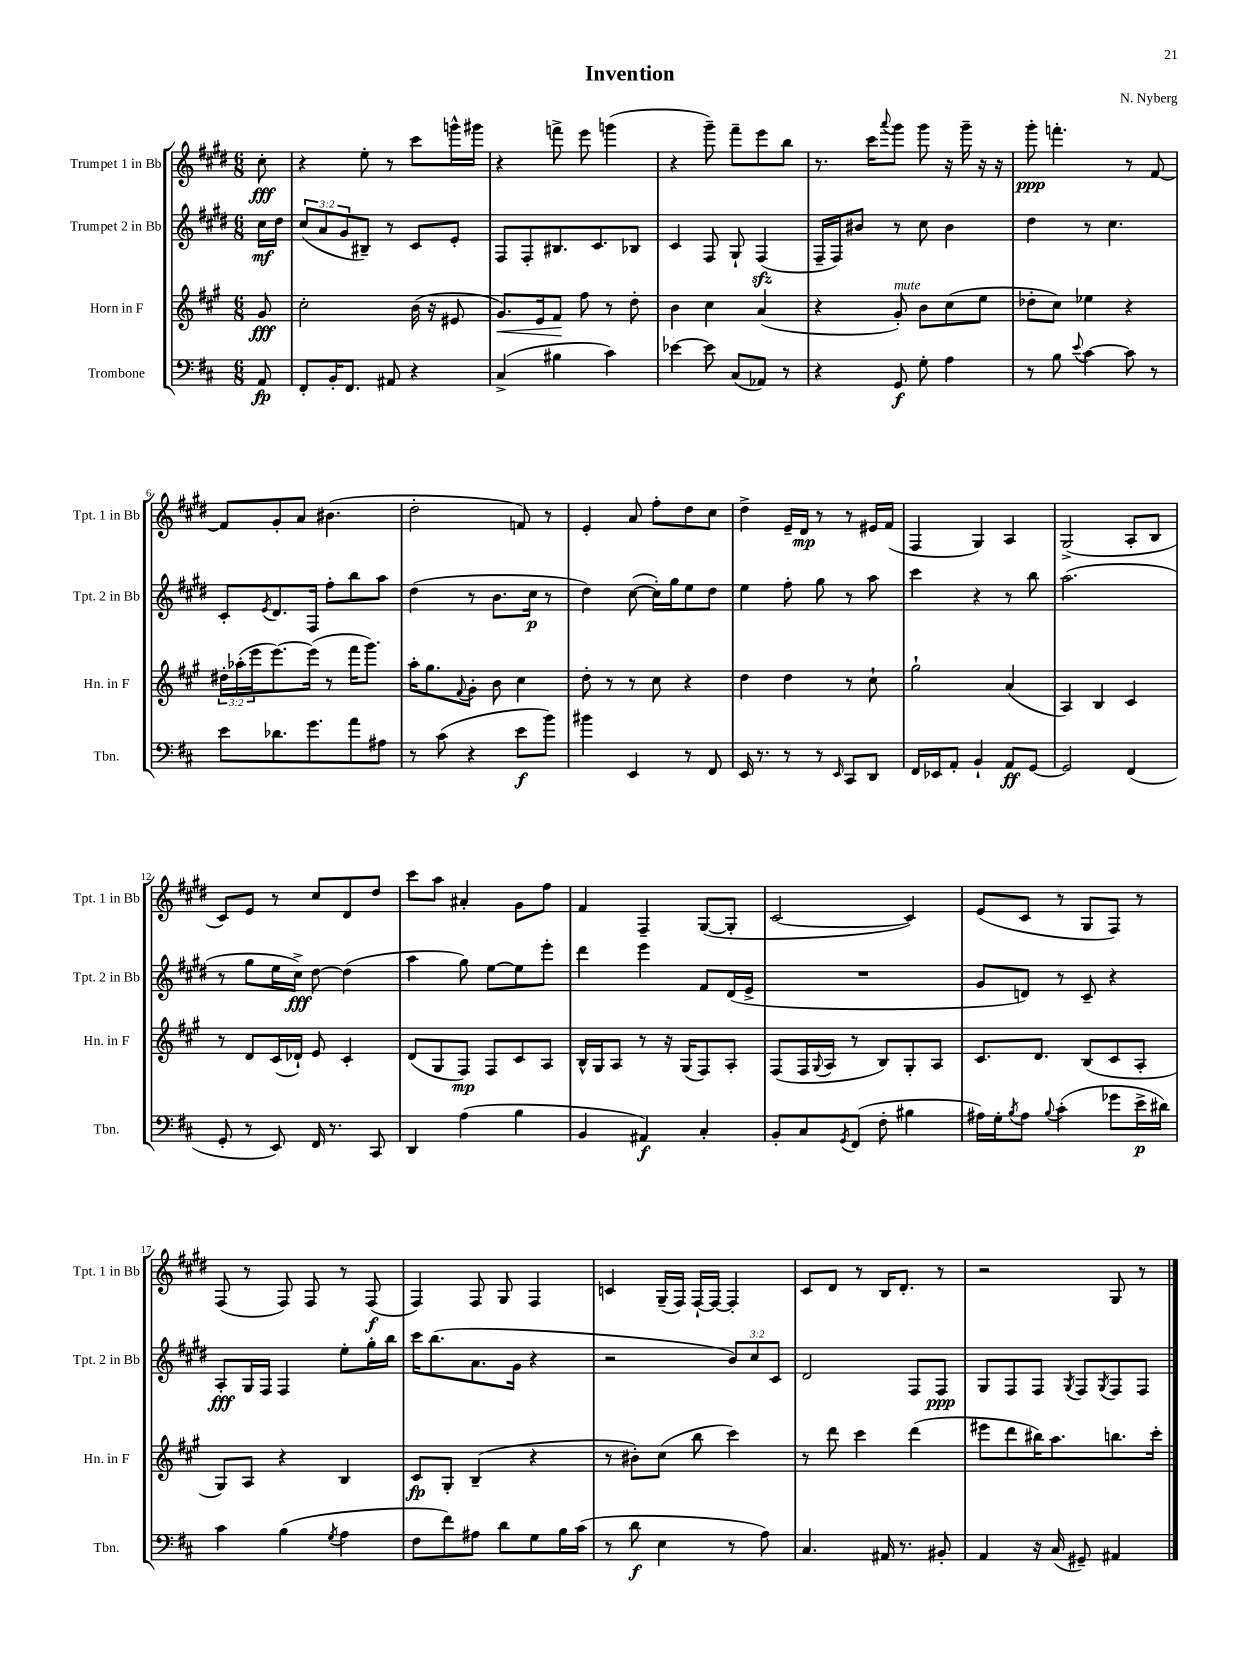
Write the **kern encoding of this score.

**kern	**dynam	**kern	**dynam	**kern	**dynam	**kern	**dynam
*part4	*part4	*part3	*part3	*part2	*part2	*part1	*part1
*staff4	*staff4	*staff3	*staff3	*staff2	*staff2	*staff1	*staff1
*I"Trombone	*	*I"Horn in F	*	*I"Trumpet 2 in Bb	*	*I"Trumpet 1 in Bb	*
*I'Tbn.	*	*I'Hn. in F	*	*I'Tpt. 2 in Bb	*	*I'Tpt. 1 in Bb	*
*clefF4	*	*clefG2	*	*clefG2	*	*clefG2	*
*k[f#c#]	*	*k[f#c#g#]	*	*k[f#c#g#d#]	*	*k[f#c#g#d#]	*
*M6/8	*	*M6/8	*	*M6/8	*	*M6/8	*
=	=	=	=	=	=	=	=
8AA/	fp	8g#/	fff	16cc#\LL	mf	8cc#'\	fff
.	.	.	.	16dd#\JJ	.	.	.
=1	=1	=1	=1	=1	=1	=1	=1
8FF#'/L	.	2cc#'\	.	(12cc#/L	.	4r	.
.	.	.	.	12a/	.	.	.
16BB'/K	.	.	.	.	.	.	.
.	.	.	.	12g#/	.	.	.
8.FF#/J	.	.	.	.	.	.	.
.	.	.	.	8B#X~/J)	.	8ee'\	.
8AA#X/	.	.	.	8r	.	8r	.
4r	.	(16b\	.	8c#/L	.	8ccc#\L	.
.	.	16r	.	.	.	.	.
.	.	8e#X/	.	8e'/J	.	16gggn^^\L	.
.	.	.	.	.	.	16ggg#X\JJ	.
=2	=2	=2	=2	=2	=2	=2	=2
!	!	!	!LO:HP:b	!	!	!	!
(4C#^/	.	8.g#/L)	<	8F#/L	.	4r	.
.	.	.	.	8F#'/	.	.	.
.	.	16e/k	.	.	.	.	.
4B#X\	.	8f#/J	.	8.B#X/	.	8fffn^\	.
.	.	8ff#\	[	.	.	8eee\	.
.	.	.	.	8.c#/	.	.	.
4c#\)	.	8r	.	.	.	(4gggn\	.
.	.	8dd'\	.	8B-X/J	.	.	.
=3	=3	=3	=3	=3	=3	=3	=3
[4e-X\	.	4b\	.	4c#/	.	4r	.
8e-\]	.	4cc#\	.	8F#/	.	8ggg#~\)	.
(8C#/L	.	.	.	8G#`/	.	8fff#~\L	.
8AA-X/J)	.	(4a/	.	(4F#zz/	.	8eee\	.
8r	.	.	.	.	.	8bb\J	.
=4	=4	=4	=4	=4	=4	=4	=4
4r	.	4r	.	16F#~/LL	.	8.r	.
.	.	.	.	16F#/J)	.	.	.
.	.	.	.	8b#X/J	.	.	.
.	.	.	.	.	.	16ccc#\KL	.
.	.	.	.	.	.	8qqaaa/	.
!	!	!LO:TX:a:i:t=mute	!	!	!	!	!
8GG/	f	8g#'/)	.	8r	.	8ggg#\J	.
8G'\	.	8b\L	.	8cc#\	.	8ggg#\	.
4A\	.	(8cc#\	.	4b#\	.	16r	.
.	.	.	.	.	.	16ggg#~\	.
.	.	8ee\J	.	.	.	16r	.
.	.	.	.	.	.	16r	.
=5	=5	=5	=5	=5	=5	=5	=5
8r	.	8dd-X'\L	.	4dd#\	.	8ggg#'\	ppp
8B\	.	8cc#\J)	.	.	.	4.fffn'\	.
8qqe/	.	.	.	.	.	.	.
[4c#\	.	4ee-X\	.	8r	.	.	.
.	.	.	.	4.cc#\	.	.	.
8c#\]	.	4r	.	.	.	8r	.
8r	.	.	.	.	.	[8f#/	.
!!LO:LB:g=z
=6	=6	=6	=6	=6	=6	=6	=6
8e\L	.	24dd#X'\LL	.	8c#'/L	.	8f#/L]	.
.	.	(24aa-X'\	.	.	.	.	.
.	.	24eee\J	.	.	.	.	.
.	.	.	.	8qe/	.	.	.
8.d-X\	.	[8.eee\)	.	8.d#/	.	8g#'/	.
.	.	.	.	.	.	8a/J	.
8.g\	.	(16eee\Jk]	.	16F#/Jk	.	.	.
.	.	8r	.	8ff#'\L	.	(4.b#X\	.
8a\	.	16fff#\KL	.	8bb\	.	.	.
.	.	8.ggg#\J)	.	.	.	.	.
8A#X\J	.	.	.	8aa\J	.	.	.
=7	=7	=7	=7	=7	=7	=7	=7
8r	.	16aa'\KL	.	(4dd#\	.	2dd#'\	.
.	.	8.gg#\	.	.	.	.	.
(8c#\	.	.	.	.	.	.	.
.	.	8qqf#/	.	.	.	.	.
4r	.	8g#'\J	.	8r	.	.	.
.	.	8b\	.	8.b\L	.	.	.
8e\L	f	4cc#\	.	.	.	8fn/)	.
.	.	.	.	16cc#\Jk	p	.	.
8b\J)	.	.	.	8r	.	8r	.
=8	=8	=8	=8	=8	=8	=8	=8
4b#X\	.	8dd'\	.	4dd#\)	.	4e'/	.
.	.	8r	.	.	.	.	.
4EE/	.	8r	.	([8cc#\	.	8a/	.
.	.	8cc#\	.	16cc#'\LL])	.	8ff#'\L	.
.	.	.	.	16gg#\J	.	.	.
8r	.	4r	.	8ee\	.	8dd#\	.
8FF#/	.	.	.	8dd#\J	.	8cc#\J	.
=9	=9	=9	=9	=9	=9	=9	=9
16EE/	.	4dd\	.	4ee\	.	4dd#^\	.
8.r	.	.	.	.	.	.	.
8r	.	4dd\	.	8ff#'\	.	16e~/LL	.
.	.	.	.	.	.	16d#/JJ	mp
8r	.	.	.	8gg#\	.	8r	.
16qqEE/	.	.	.	.	.	.	.
8CC#/L	.	8r	.	8r	.	8r	.
8DD/J	.	8cc#`\	.	8aa\	.	16e#X/LL	.
.	.	.	.	.	.	(16f#/JJ	.
=10	=10	=10	=10	=10	=10	=10	=10
16FF#/LL	.	2gg#`\	.	4ccc#\	.	4F#/	.
16EE-X/J	.	.	.	.	.	.	.
8AA'/J	.	.	.	.	.	.	.
4BB`/	.	.	.	4r	.	4G#/)	.
8AA/L	ff	(4a/	.	8r	.	4A/	.
[8GG/J	.	.	.	8bb\	.	.	.
=11	=11	=11	=11	=11	=11	=11	=11
2GG/]	.	4A/)	.	(2.aa\	.	(2G#^/	.
.	.	4B/	.	.	.	.	.
(4FF#/	.	4c#/	.	.	.	8A'/L	.
.	.	.	.	.	.	8B/J	.
!!LO:LB:g=z
=12	=12	=12	=12	=12	=12	=12	=12
8GG'/	.	8r	.	8r	.	8c#/L)	.
8r	.	8d/L	.	8gg#\L	.	8e/J	.
8EE/)	.	(16c#/L	.	16ee\L	.	8r	.
.	.	16d-X`/JJ)	.	16cc#^\JJ)	fff	.	.
16FF#/	.	8e/	.	[8dd#\	.	8cc#/L	.
8.r	.	.	.	.	.	.	.
.	.	4c#'/	.	(4dd#\]	.	8d#/	.
8CC#/	.	.	.	.	.	8dd#/J	.
=13	=13	=13	=13	=13	=13	=13	=13
4DD/	.	(8d/L	.	4aa\	.	8ccc#\L	.
.	.	8G#/	.	.	.	8aa\J	.
(4A\	.	8F#/J)	mp	8gg#\)	.	4a#X'/	.
.	.	8F#/L	.	[8ee\L	.	.	.
4B\	.	8c#/	.	8ee\]	.	8g#\L	.
.	.	8A/J	.	8eee'\J	.	8ff#\J	.
=14	=14	=14	=14	=14	=14	=14	=14
4BB/	.	16B^^/LL	.	4ddd#\	.	4f#/	.
.	.	16G#/J	.	.	.	.	.
.	.	8A/J	.	.	.	.	.
4AA#X/)	f	8r	.	4eee\	.	4F#~/	.
.	.	16r	.	.	.	.	.
.	.	(16G#/KL	.	.	.	.	.
4C#'/	.	8F#/)	.	8f#/L	.	([8G#/L	.
.	.	8A'/J	.	(16d#/L	.	8G#'/J]	.
.	.	.	.	16e^/JJ	.	.	.
=15	=15	=15	=15	=15	=15	=15	=15
8BB'/L	.	(8F#/L	.	2.r	.	[2c#/	.
8C#/	.	16F#/L	.	.	.	.	.
.	.	8qqG#/	.	.	.	.	.
.	.	16A/JJ	.	.	.	.	.
8qGG/	.	.	.	.	.	.	.
(8FF#/J	.	8r	.	.	.	.	.
8F#'\	.	8B/L)	.	.	.	.	.
4B#X\	.	8G#'/	.	.	.	4c#/])	.
.	.	8A/J	.	.	.	.	.
=16	=16	=16	=16	=16	=16	=16	=16
16A#X\LL)	.	8.c#/L	.	8g#/L	.	(8e/L	.
16G'\J	.	.	.	.	.	.	.
8qB/	.	.	.	.	.	.	.
8A#\J	.	.	.	8dn/J)	.	8c#/J	.
.	.	8.d/J	.	.	.	.	.
8qqB/	.	.	.	.	.	.	.
(4c#'\	.	.	.	8r	.	8r	.
.	.	(8B/L	.	8c#~/	.	8G#/L	.
8g-X\L	.	8c#/	.	4r	.	8F#/J)	.
16e^\L	p	8A'/J	.	.	.	8r	.
16d#X\JJ)	.	.	.	.	.	.	.
!!LO:LB:g=z
=17	=17	=17	=17	=17	=17	=17	=17
4c#\	.	8G#/L)	.	8A'/L	fff	(8F#/	.
.	.	8A/J	.	16G#/L	.	8r	.
.	.	.	.	16F#/JJ	.	.	.
(4B\	.	4r	.	4F#/	.	8F#/)	.
.	.	.	.	.	.	8F#/	.
8qG/	.	.	.	.	.	.	.
4A\	.	4B/	.	8ee'\L	.	8r	.
.	.	.	.	16gg#'\L	.	(8F#/	f
.	.	.	.	16bb\JJ	.	.	.
=18	=18	=18	=18	=18	=18	=18	=18
8F#\L	.	8c#/L	fp	16ccc#\KL	.	4F#/)	.
.	.	.	.	(8.bb\	.	.	.
8f#\)	.	8G#'/J	.	.	.	.	.
8A#X\J	.	(4B~/	.	8.a\	.	8F#/	.
8d\L	.	.	.	.	.	8G#/	.
.	.	.	.	16g#\Jk	.	.	.
8G\	.	4r	.	4r	.	4F#/	.
16B\L	.	.	.	.	.	.	.
(16c#\JJ	.	.	.	.	.	.	.
=19	=19	=19	=19	=19	=19	=19	=19
8r	.	8r	.	2r	.	4cn/	.
8d\	f	8b#X'\L)	.	.	.	.	.
4E\	.	(8cc#\J	.	.	.	(16G#~/LL	.
.	.	.	.	.	.	16F#/JJ)	.
.	.	8bb\	.	.	.	[16F#`/LL	.
.	.	.	.	.	.	16F#/JJ_	.
8r	.	4ccc#\)	.	12b/L)	.	4F#'/]	.
.	.	.	.	12cc#/	.	.	.
8A\)	.	.	.	.	.	.	.
.	.	.	.	12c#/J	.	.	.
=20	=20	=20	=20	=20	=20	=20	=20
4.C#/	.	8r	.	2d#/	.	8c#/L	.
.	.	8ddd\	.	.	.	8d#/J	.
.	.	4ccc#\	.	.	.	8r	.
16AA#X/	.	.	.	.	.	16B/KL	.
8.r	.	.	.	.	.	8.d#'/J	.
.	.	(4ddd\	.	8F#/L	.	.	.
8BB#X'/	.	.	.	8F#/J	ppp	8r	.
=21	=21	=21	=21	=21	=21	=21	=21
4AA/	.	8eee#X\L	.	8G#/L	.	2r	.
.	.	8ddd\	.	8F#/	.	.	.
16r	.	16bb#X\K)	.	8F#/J	.	.	.
(16C#/	.	8.aa\	.	.	.	.	.
.	.	.	.	8qG#/	.	.	.
8GG#X~/)	.	.	.	8F#/L	.	.	.
.	.	.	.	8qG#/	.	.	.
4AA#X/	.	8.bbn\	.	8F#/	.	8G#/	.
.	.	.	.	8F#/J	.	8r	.
.	.	16ccc#'\Jk	.	.	.	.	.
==	==	==	==	==	==	==	==
*-	*-	*-	*-	*-	*-	*-	*-
